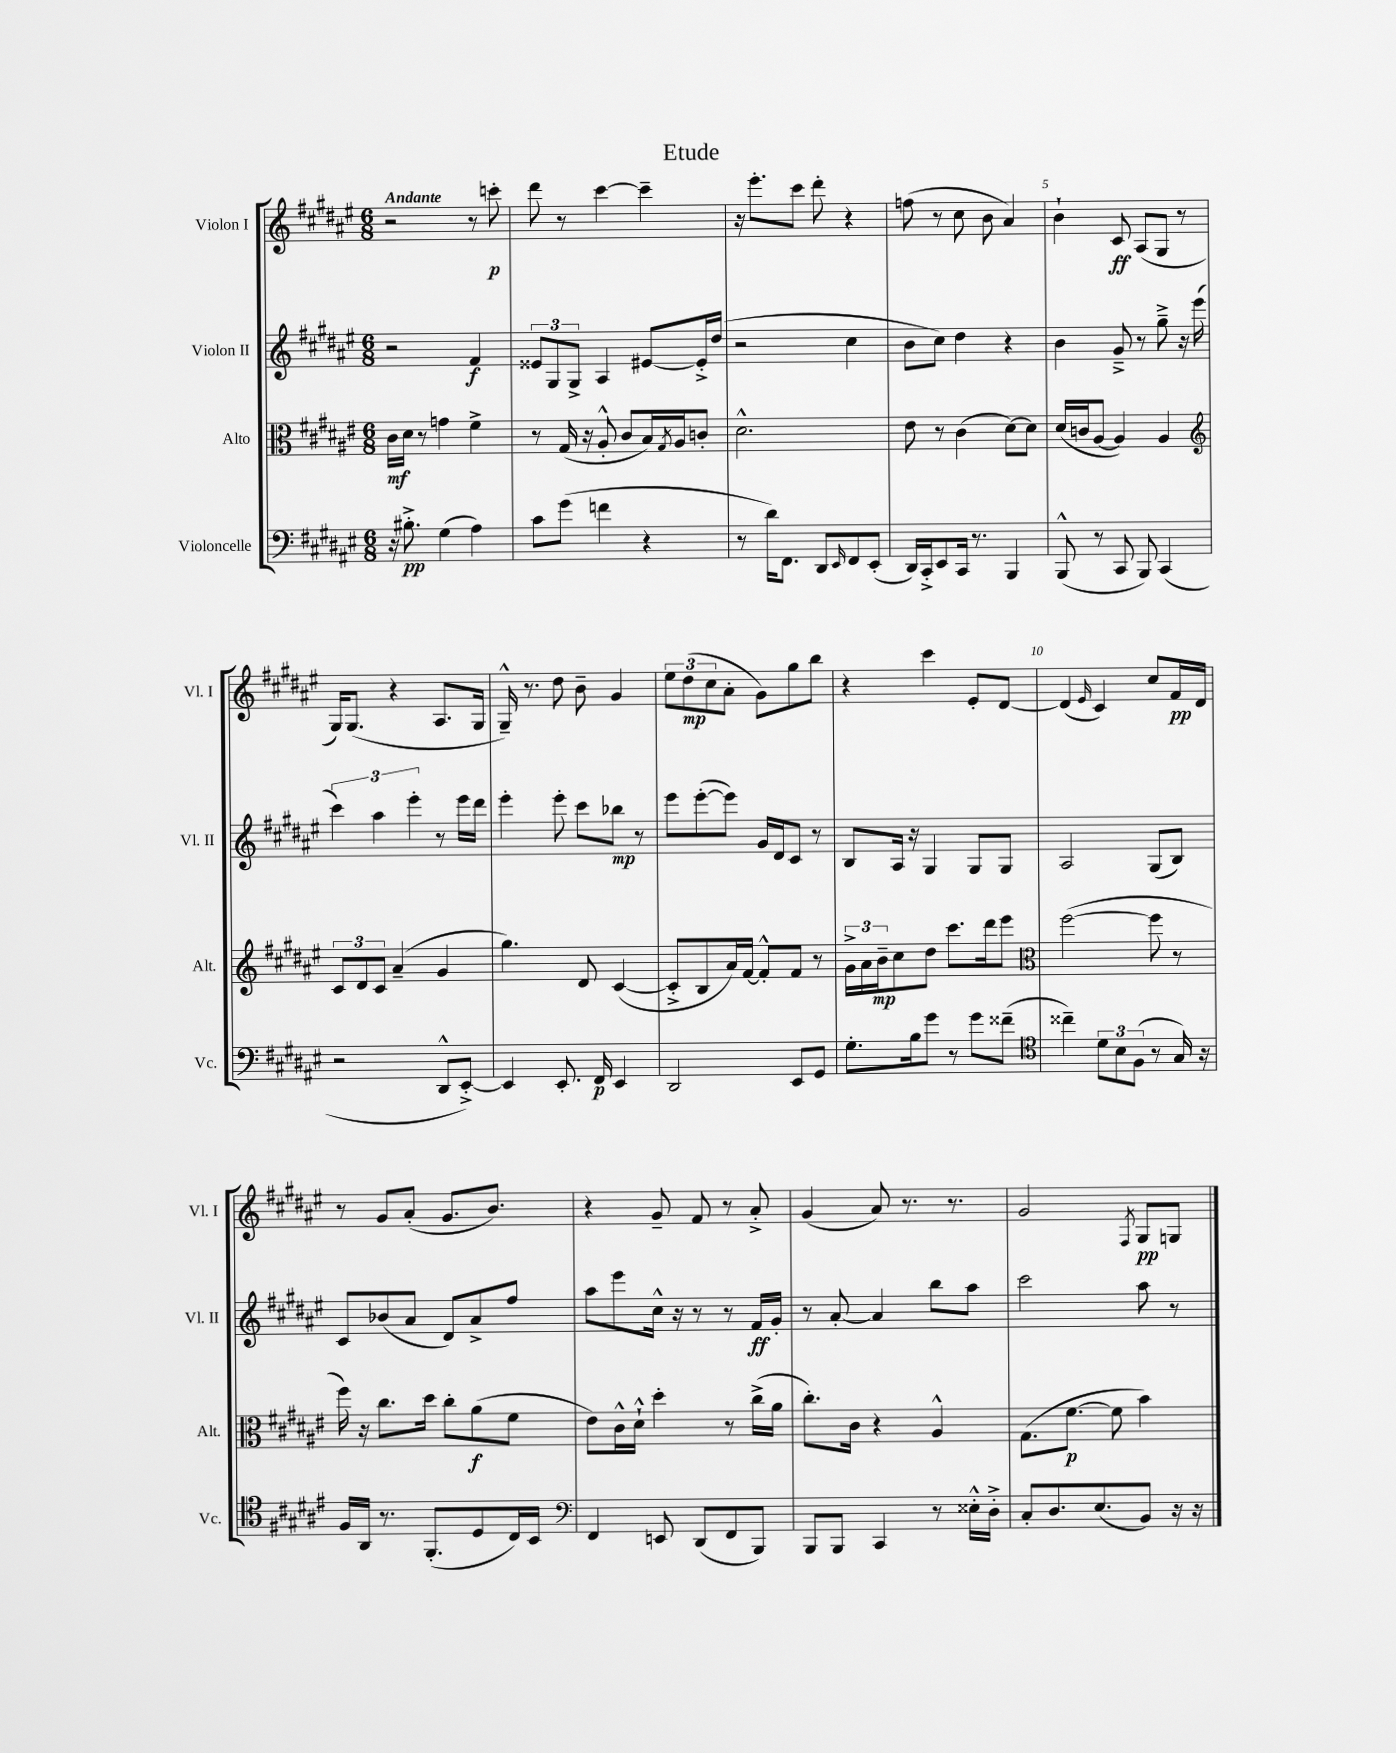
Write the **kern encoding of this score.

**kern	**dynam	**kern	**dynam	**kern	**dynam	**kern	**dynam
*part4	*part4	*part3	*part3	*part2	*part2	*part1	*part1
*staff4	*staff4	*staff3	*staff3	*staff2	*staff2	*staff1	*staff1
*I"Violoncelle	*	*I"Alto	*	*I"Violon II	*	*I"Violon I	*
*I'Vc.	*	*I'Alt.	*	*I'Vl. II	*	*I'Vl. I	*
*clefF4	*	*clefC3	*	*clefG2	*	*clefG2	*
*k[f#c#g#d#a#e#]	*	*k[f#c#g#d#a#e#]	*	*k[f#c#g#d#a#e#]	*	*k[f#c#g#d#a#e#]	*
*M6/8	*	*M6/8	*	*M6/8	*	*M6/8	*
=1	=1	=1	=1	=1	=1	=1	=1
!	!	!	!	!	!	!LO:TX:a:B:t=Andante	!
16r	.	16c#\LL	mf	2r	.	2r	.
8.B#X'^\	pp	16d#\JJ	.	.	.	.	.
.	.	8r	.	.	.	.	.
(4G#\	.	4gn\	.	.	.	.	.
4A#\)	.	4f#^\	.	4f#/	f	8r	.
.	.	.	.	.	.	8cccn'\	p
=2	=2	=2	=2	=2	=2	=2	=2
8c#\L	.	8r	.	12e##X/L	.	8ddd#\	.
.	.	.	.	12G#/	.	.	.
(8g#\J	.	(16G#/	.	.	.	8r	.
.	.	.	.	12G#^/J	.	.	.
.	.	16r	.	.	.	.	.
4fn\	.	8A#'^^/	.	4A#/	.	[4ccc#\	.
.	.	8c#/L	.	.	.	.	.
4r	.	16B/L)	.	[8e#X/L	.	4ccc#~\]	.
.	.	8qG#/	.	.	.	.	.
.	.	16A#/J	.	.	.	.	.
.	.	8cn'/J	.	16e#'^/L]	.	.	.
.	.	.	.	(16dd#/JJ	.	.	.
=3	=3	=3	=3	=3	=3	=3	=3
8r	.	2.d#^^\	.	2r	.	16r	.
.	.	.	.	.	.	8.eee#'\L	.
16d#\KL)	.	.	.	.	.	.	.
8.FF#\J	.	.	.	.	.	.	.
.	.	.	.	.	.	8ccc#\J	.
8DD#/L	.	.	.	.	.	8ddd#'\	.
16qqEE#/	.	.	.	.	.	.	.
8FF#/	.	.	.	4cc#\	.	4r	.
(8EE#'/J	.	.	.	.	.	.	.
=4	=4	=4	=4	=4	=4	=4	=4
16DD#/LL)	.	8e#\	.	8b\L	.	(8ffn\	.
16CC#'^/J	.	.	.	.	.	.	.
8EE#/	.	8r	.	8cc#\J)	.	8r	.
16CC#/Jk	.	(4c#\	.	4dd#\	.	8cc#\	.
8.r	.	.	.	.	.	.	.
.	.	.	.	.	.	8b\	.
4BBB/	.	[8d#\L)	.	4r	.	4a#/)	.
.	.	8d#\J]	.	.	.	.	.
=5	=5	=5	=5	=5	=5	=5	=5
(8BBB^^/	.	(16d#/LL	.	4b\	.	4b`\	.
.	.	16cn/J	.	.	.	.	.
8r	.	[8A#/J	.	.	.	.	.
8CC#/	.	4A#/])	.	8g#~^/	.	8c#/	ff
8BBB/)	.	.	.	8r	.	(8A#/L	.
(4CC#/	.	4A#/	.	8gg#~^\	.	8G#/J	.
.	.	.	.	16r	.	8r	.
.	.	.	.	(16eee#\	.	.	.
!!LO:LB:g=z
=6	=6	=6	=6	=6	=6	=6	=6
*	*	*clefG2	*	*	*	*	*
2r	.	12c#/L	.	6ccc#\)	.	16G#/KL)	.
.	.	.	.	.	.	(8.G#/J	.
.	.	12d#/	.	.	.	.	.
.	.	12c#/J	.	6aa#\	.	.	.
.	.	(4a#~/	.	.	.	4r	.
.	.	.	.	6eee#'\	.	.	.
8DD#^^/L	.	4g#/	.	8r	.	8.A#/L	.
[8EE#'^/J)	.	.	.	16eee#\LL	.	.	.
.	.	.	.	16ddd#\JJ	.	16G#/Jk	.
=7	=7	=7	=7	=7	=7	=7	=7
4EE#/]	.	4.gg#\)	.	4eee#'\	.	16G#~^^/)	.
.	.	.	.	.	.	8.r	.
8.EE#'/	.	.	.	8eee#'\	.	8dd#\	.
.	.	8d#/	.	8ccc#\L	.	8b~\	.
16FF#/	p	.	.	.	.	.	.
4EE#/	.	([4c#/	.	8bb-X\J	mp	4g#/	.
.	.	.	.	8r	.	.	.
=8	=8	=8	=8	=8	=8	=8	=8
2DD#/	.	8c#'^/L]	.	8eee#\L	.	12ee#\L	.
.	.	.	.	.	.	(12dd#\	mp
.	.	8B/	.	([8eee#'\	.	.	.
.	.	.	.	.	.	12cc#\	.
.	.	16a#/L)	.	8eee#\J])	.	8a#'\J	.
.	.	[16f#/JJ	.	.	.	.	.
.	.	8f#'^^/L]	.	16g#/LL	.	8g#\L)	.
.	.	.	.	16d#/J	.	.	.
8EE#/L	.	8f#/J	.	8c#/J	.	8gg#\	.
8GG#/J	.	8r	.	8r	.	8bb\J	.
=9	=9	=9	=9	=9	=9	=9	=9
8.G#'\L	.	24g#^\LL	.	8B/L	.	4r	.
.	.	24a#\	.	.	.	.	.
.	.	24b~\J	mp	.	.	.	.
.	.	8cc#\	.	16A#/Jk	.	.	.
16B\k	.	.	.	16r	.	.	.
8g#\J	.	8dd#\J	.	4G#/	.	4ccc#\	.
8r	.	8.ccc#\L	.	.	.	.	.
8g#\L	.	.	.	8G#/L	.	8e#'/L	.
.	.	16ddd#\k	.	.	.	.	.
(8f##X~\J	.	8eee#\J	.	8G#/J	.	[8d#/J	.
=10	=10	=10	=10	=10	=10	=10	=10
*clefC4	*	*clefC3	*	*	*	*	*
4cc##X~\)	.	([2ff#\	.	2A#/	.	(4d#/]	.
.	.	.	.	.	.	16qqe#/	.
12d#\L	.	.	.	.	.	4c#/)	.
12B\	.	.	.	.	.	.	.
(12F#\J	.	.	.	.	.	.	.
8r	.	8ff#\]	.	(8G#/L	.	8cc#/L	.
16G#/)	.	8r	.	8B/J)	.	16f#/L	pp
16r	.	.	.	.	.	16d#/JJ	.
!!LO:LB:g=z
=11	=11	=11	=11	=11	=11	=11	=11
16F#/LL	.	16ff#\)	.	8c#/L	.	8r	.
16AA#/JJ	.	16r	.	.	.	.	.
8.r	.	8.cc#\L	.	(8b-X/	.	8g#/L	.
.	.	.	.	8a#/J	.	(8a#'/J	.
(8.FF#'/L	.	16dd#\Jk	.	.	.	.	.
.	.	8cc#'\L	.	8d#/L)	.	8.g#/L	.
8D#/	.	(8a#\	f	8a#^/	.	.	.
.	.	.	.	.	.	8.b/J)	.
16C#/L)	.	8f#\J	.	8ff#/J	.	.	.
16BB/JJ	.	.	.	.	.	.	.
=12	=12	=12	=12	=12	=12	=12	=12
*clefF4	*	*	*	*	*	*	*
4FF#/	.	8e#\L)	.	8aa#\L	.	4r	.
.	.	16c#^^\L	.	8eee#\	.	.	.
.	.	16d#`^^\JJ	.	.	.	.	.
8EEn/	.	4dd#'\	.	16cc#^^\Jk	.	8g#~/	.
.	.	.	.	16r	.	.	.
(8DD#/L	.	.	.	8r	.	8f#/	.
8FF#/	.	8r	.	8r	.	8r	.
8BBB/J)	.	(16cc#^\LL	.	16f#/LL	ff	8a#'^/	.
.	.	16a#\JJ	.	16g#'/JJ	.	.	.
=13	=13	=13	=13	=13	=13	=13	=13
8BBB/L	.	8.cc#'\L)	.	8r	.	(4g#/	.
8BBB/J	.	.	.	[8a#'/	.	.	.
.	.	16c#\Jk	.	.	.	.	.
4CC#/	.	4r	.	4a#/]	.	8a#/)	.
.	.	.	.	.	.	8.r	.
8r	.	4A#^^/	.	8bb\L	.	.	.
.	.	.	.	.	.	8.r	.
16E##X'^^\LL	.	.	.	8aa#\J	.	.	.
16D#'^\JJ	.	.	.	.	.	.	.
=14	=14	=14	=14	=14	=14	=14	=14
8C#'/L	.	(8.G#\L	.	2ccc#\	.	2g#/	.
8.D#/	.	.	.	.	.	.	.
.	.	[8.f#\J	p	.	.	.	.
(8.E#/	.	.	.	.	.	.	.
.	.	8f#\]	.	.	.	.	.
.	.	.	.	.	.	8qF#/	.
8BB/J)	.	4b\)	.	8aa#\	.	8G#/L	pp
16r	.	.	.	8r	.	8Gn/J	.
16r	.	.	.	.	.	.	.
==	==	==	==	==	==	==	==
*-	*-	*-	*-	*-	*-	*-	*-
